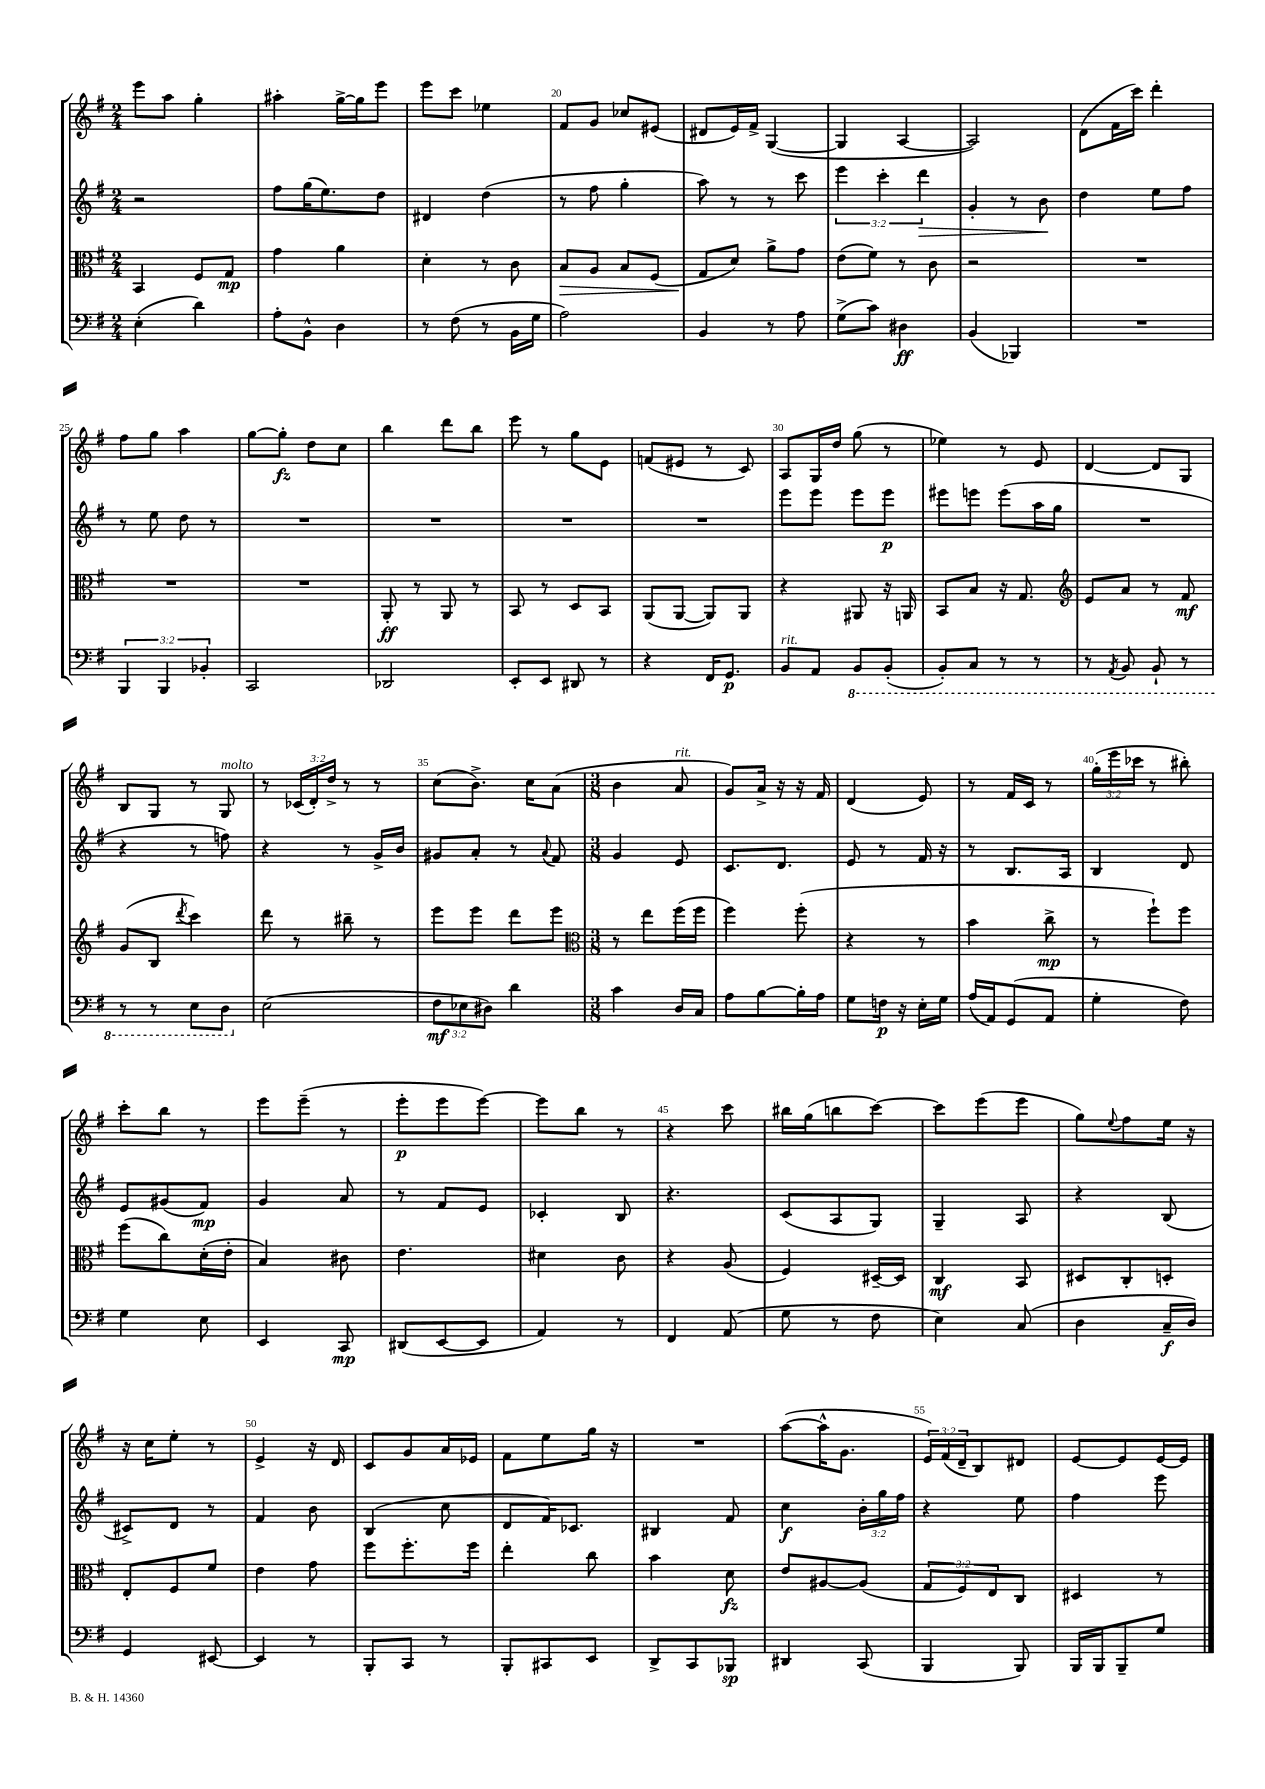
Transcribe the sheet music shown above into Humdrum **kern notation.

**kern	**dynam	**kern	**dynam	**kern	**dynam	**kern	**dynam
*part4	*part4	*part3	*part3	*part2	*part2	*part1	*part1
*staff4	*staff4	*staff3	*staff3	*staff2	*staff2	*staff1	*staff1
*clefF4	*	*clefC3	*	*clefG2	*	*clefG2	*
*k[f#]	*	*k[f#]	*	*k[f#]	*	*k[f#]	*
*M2/4	*	*M2/4	*	*M2/4	*	*M2/4	*
=17	=17	=17	=17	=17	=17	=17	=17
(4E'\	.	4BB/	.	2r	.	8eee\L	.
.	.	.	.	.	.	8aa\J	.
4d\)	.	8F#/L	.	.	.	4gg'\	.
.	.	8G/J	mp	.	.	.	.
=18	=18	=18	=18	=18	=18	=18	=18
8A'\L	.	4g\	.	8ff#\L	.	4aa#X'\	.
8BB^^\J	.	.	.	(16gg\K	.	.	.
.	.	.	.	8.ee\)	.	.	.
4D\	.	4a\	.	.	.	[16gg^\LL	.
.	.	.	.	.	.	16gg\J]	.
.	.	.	.	8dd\J	.	8eee\J	.
=19	=19	=19	=19	=19	=19	=19	=19
8r	.	4d'\	.	4d#X/	.	8eee\L	.
(8F#\	.	.	.	.	.	8ccc\J	.
8r	.	8r	.	(4dd\	.	4ee-X\	.
16BB\LL	.	8c\	.	.	.	.	.
16G\JJ	.	.	.	.	.	.	.
=20	=20	=20	=20	=20	=20	=20	=20
!	!	!	!LO:HP:b	!	!	!	!
2A\)	.	8B/L	>	8r	.	8f#/L	.
.	.	8A/J	.	8ff#\	.	8g/J	.
.	.	8B/L	.	4gg'\	.	8cc-X/L	.
.	.	(8F#/J	.	.	.	(8e#X/J	.
=21	=21	=21	=21	=21	=21	=21	=21
4BB/	.	8G/L	.	8aa\)	.	8d#X/L	.
.	.	8d/J)	]	8r	.	16e/L)	.
.	.	.	.	.	.	16f#^/JJ	.
8r	.	8a^\L	.	8r	.	([4G/	.
8A\	.	8g\J	.	8ccc\	.	.	.
=22	=22	=22	=22	=22	=22	=22	=22
(8G^\L	.	(8e\L	.	6eee\	.	4G/]	.
8c\J)	.	8f#\J)	.	.	.	.	.
.	.	.	.	6ccc'\	.	.	.
4D#X\	ff	8r	.	.	.	[4A/	.
!	!	!	!	!	!LO:HP:b	!	!
.	.	.	.	6ddd\	>	.	.
.	.	8c\	.	.	.	.	.
=23	=23	=23	=23	=23	=23	=23	=23
(4BB/	.	2r	.	4g'/	.	2A/])	.
4BBB-X/)	.	.	.	8r	.	.	.
.	.	.	.	8b\	.	.	.
.	.	.	.	.	]	.	.
=24	=24	=24	=24	=24	=24	=24	=24
2r	.	2r	.	4dd\	.	(8d\L	.
.	.	.	.	.	.	16f#\L	.
.	.	.	.	.	.	16ccc\JJ)	.
.	.	.	.	8ee\L	.	4ddd'\	.
.	.	.	.	8ff#\J	.	.	.
!!LO:LB:g=z
=25	=25	=25	=25	=25	=25	=25	=25
6BBB/	.	2r	.	8r	.	8ff#\L	.
.	.	.	.	8ee\	.	8gg\J	.
6BBB/	.	.	.	.	.	.	.
.	.	.	.	8dd\	.	4aa\	.
6BB-X'/	.	.	.	.	.	.	.
.	.	.	.	8r	.	.	.
=26	=26	=26	=26	=26	=26	=26	=26
2CC/	.	2r	.	2r	.	[8gg\L	.
.	.	.	.	.	.	8gg'\J]	fz
.	.	.	.	.	.	8dd\L	.
.	.	.	.	.	.	8cc\J	.
=27	=27	=27	=27	=27	=27	=27	=27
2DD-X/	.	8AA'/	ff	2r	.	4bb\	.
.	.	8r	.	.	.	.	.
.	.	8AA/	.	.	.	8ddd\L	.
.	.	8r	.	.	.	8bb\J	.
=28	=28	=28	=28	=28	=28	=28	=28
8EE'/L	.	8BB/	.	2r	.	8eee\	.
8EE/J	.	8r	.	.	.	8r	.
8DD#X/	.	8D/L	.	.	.	8gg\L	.
8r	.	8BB/J	.	.	.	8e\J	.
=29	=29	=29	=29	=29	=29	=29	=29
4r	.	(8AA/L	.	2r	.	(8fn/L	.
.	.	[8AA/J	.	.	.	8e#X/J	.
16FF#/KL	.	8AA/L])	.	.	.	8r	.
8.GG/J	p	.	.	.	.	.	.
.	.	8AA/J	.	.	.	8c/)	.
=30	=30	=30	=30	=30	=30	=30	=30
!LO:TX:a:i:t=rit.	!	!	!	!	!	!	!
8BB/L	.	4r	.	8eee\L	.	8A/L	.
8AA/J	.	.	.	8eee\J	.	16G/L	.
.	.	.	.	.	.	16dd/JJ	.
*8ba	*	*	*	*	*	*	*
8BBB/L	.	8AA#X/	.	8eee\L	.	(8gg\	.
(8BBB'/J	.	16r	.	8eee\J	p	8r	.
.	.	16AAn/	.	.	.	.	.
=31	=31	=31	=31	=31	=31	=31	=31
8BBB'/L)	.	8BB/L	.	8eee#X\L	.	4ee-X\)	.
8CC/J	.	8B/J	.	8eeen\J	.	.	.
8r	.	16r	.	(8eee\L	.	8r	.
.	.	8.G/	.	.	.	.	.
8r	.	.	.	16aa\L	.	8e/	.
.	.	.	.	16gg\JJ	.	.	.
=32	=32	=32	=32	=32	=32	=32	=32
*	*	*clefG2	*	*	*	*	*
8r	.	8e/L	.	2r	.	[4d/	.
8qAAA/	.	.	.	.	.	.	.
8BBB/	.	8a/J	.	.	.	.	.
8BBB`/	.	8r	.	.	.	8d/L]	.
8r	.	8f#/	mf	.	.	8G/J	.
!!LO:LB:g=z
=33	=33	=33	=33	=33	=33	=33	=33
8r	.	(8g/L	.	4r	.	8B/L	.
8r	.	8B/J	.	.	.	8G/J	.
.	.	8qddd/	.	.	.	.	.
8EE\L	.	4ccc\)	.	8r	.	8r	.
!	!	!	!	!	!	!LO:TX:a:i:t=molto	!
8DD\J	.	.	.	8ffn\)	.	8G/	.
=34	=34	=34	=34	=34	=34	=34	=34
*X8ba	*	*	*	*	*	*	*
(2E\	.	8ddd\	.	4r	.	8r	.
.	.	8r	.	.	.	(24c-X/LL	.
.	.	.	.	.	.	24d'/)	.
.	.	.	.	.	.	24dd^/JJ	.
.	.	8bb#X~\	.	8r	.	8r	.
.	.	8r	.	16g^/LL	.	8r	.
.	.	.	.	16b/JJ	.	.	.
=35	=35	=35	=35	=35	=35	=35	=35
12F#\L	mf	8eee\L	.	8g#X/L	.	(8cc\L	.
12E-X\	.	.	.	.	.	.	.
.	.	8eee\J	.	8a'/J	.	8.b^\J)	.
12D#X\J)	.	.	.	.	.	.	.
4d\	.	8ddd\L	.	8r	.	.	.
.	.	.	.	.	.	16cc\KL	.
.	.	.	.	8qqa/	.	.	.
.	.	8eee\J	.	8f#/	.	(8a\J	.
=36	=36	=36	=36	=36	=36	=36	=36
*	*	*clefC3	*	*	*	*	*
*M3/8	*	*M3/8	*	*M3/8	*	*M3/8	*
4c\	.	8r	.	4g/	.	4b\	.
.	.	8ee\L	.	.	.	.	.
!	!	!	!	!	!	!LO:TX:a:i:t=rit.	!
16D/LL	.	(16ff#\L	.	8e/	.	8a/	.
16C/JJ	.	16ff#\JJ	.	.	.	.	.
=37	=37	=37	=37	=37	=37	=37	=37
8A\L	.	4ff#\)	.	8.c/L	.	8g/L)	.
[8B\	.	.	.	.	.	16a^/Jk	.
.	.	.	.	8.d/J	.	16r	.
16B'\L]	.	(8ff#'\	.	.	.	16r	.
16A\JJ	.	.	.	.	.	16f#/	.
=38	=38	=38	=38	=38	=38	=38	=38
8G\L	.	4r	.	8e/	.	(4d/	.
16Fn\Jk	p	.	.	8r	.	.	.
16r	.	.	.	.	.	.	.
16E'\LL	.	8r	.	16f#/	.	8e/)	.
16G\JJ	.	.	.	16r	.	.	.
=39	=39	=39	=39	=39	=39	=39	=39
(16A/LL	.	4b\	.	8r	.	8r	.
16AA/J)	.	.	.	.	.	.	.
(8GG/	.	.	.	8.B/L	.	16f#/LL	.
.	.	.	.	.	.	16c/JJ	.
8AA/J	.	8cc^\	mp	.	.	8r	.
.	.	.	.	16A/Jk	.	.	.
=40	=40	=40	=40	=40	=40	=40	=40
4G'\	.	8r	.	4B/	.	(24gg'\LL	.
.	.	.	.	.	.	24eee\	.
.	.	.	.	.	.	24ccc-X\JJ	.
.	.	8ff#`\L)	.	.	.	8r	.
8F#\)	.	8ff#\J	.	8d/	.	8bb#X'\)	.
!!LO:LB:g=z
=41	=41	=41	=41	=41	=41	=41	=41
4G\	.	(8ff#\L	.	8e/L	.	8ccc'\L	.
.	.	8cc\)	.	(8g#X/	.	8bb\J	.
8E\	.	(16d'\L	.	8f#/J)	mp	8r	.
.	.	16e'\JJ	.	.	.	.	.
=42	=42	=42	=42	=42	=42	=42	=42
4EE/	.	4B/)	.	4g/	.	8eee\L	.
.	.	.	.	.	.	(8eee~\J	.
8CC/	mp	8c#X\	.	8a/	.	8r	.
=43	=43	=43	=43	=43	=43	=43	=43
(8DD#X/L	.	4.e\	.	8r	.	8eee'\L	p
[8EE/	.	.	.	8f#/L	.	8eee\	.
8EE/J]	.	.	.	8e/J	.	[8eee\J)	.
=44	=44	=44	=44	=44	=44	=44	=44
4AA/)	.	4d#X\	.	4c-X'/	.	8eee\L]	.
.	.	.	.	.	.	8bb\J	.
8r	.	8c\	.	8B/	.	8r	.
=45	=45	=45	=45	=45	=45	=45	=45
4FF#/	.	4r	.	4.r	.	4r	.
(8AA/	.	(8A/	.	.	.	8ccc\	.
=46	=46	=46	=46	=46	=46	=46	=46
8G\	.	4F#/)	.	(8c/L	.	16bb#X\LL	.
.	.	.	.	.	.	(16gg\J	.
8r	.	.	.	8A/	.	8bbn\	.
8F#\	.	[16D#X~/LL	.	8G/J)	.	[8ccc\J)	.
.	.	16D#/JJ]	.	.	.	.	.
=47	=47	=47	=47	=47	=47	=47	=47
4E\)	.	4C/	mf	4G~/	.	8ccc\L]	.
.	.	.	.	.	.	(8eee\	.
(8C/	.	8BB/	.	8A/	.	8eee\J	.
=48	=48	=48	=48	=48	=48	=48	=48
4D\	.	8D#X/L	.	4r	.	8gg\L)	.
.	.	.	.	.	.	8qqee/	.
.	.	8C'/	.	.	.	8ff#\	.
16C~/LL	f	8Dn'/J	.	(8B/	.	16ee\Jk	.
16D/JJ)	.	.	.	.	.	16r	.
!!LO:LB:g=z
=49	=49	=49	=49	=49	=49	=49	=49
4GG/	.	8E'/L	.	8c#X^/L)	.	16r	.
.	.	.	.	.	.	16cc\KL	.
.	.	8F#/	.	8d/J	.	8ee'\J	.
[8EE#X/	.	8f#/J	.	8r	.	8r	.
=50	=50	=50	=50	=50	=50	=50	=50
4EE#/]	.	4e\	.	4f#/	.	4e^/	.
8r	.	8g\	.	8b\	.	16r	.
.	.	.	.	.	.	16d/	.
=51	=51	=51	=51	=51	=51	=51	=51
8BBB'/L	.	8ff#\L	.	(4B/	.	8c/L	.
8CC/J	.	8.ff#'\	.	.	.	8g/	.
8r	.	.	.	8cc\	.	16a/L	.
.	.	16ff#\Jk	.	.	.	16e-X/JJ	.
=52	=52	=52	=52	=52	=52	=52	=52
8BBB'/L	.	4ee'\	.	8d/L	.	8f#\L	.
8CC#X/	.	.	.	16f#/K)	.	8ee\	.
.	.	.	.	8.c-X/J	.	.	.
8EE/J	.	8cc\	.	.	.	16gg\Jk	.
.	.	.	.	.	.	16r	.
=53	=53	=53	=53	=53	=53	=53	=53
8DD^/L	.	4b\	.	4B#X/	.	4.r	.
8CC/	.	.	.	.	.	.	.
8BBB-X/J	sp	8d\	fz	8f#/	.	.	.
=54	=54	=54	=54	=54	=54	=54	=54
4DD#X/	.	8e/L	.	4cc\	f	([8aa\L	.
.	.	[8A#X/	.	.	.	16aa^^\K]	.
.	.	.	.	.	.	8.g\J	.
(8CC/	.	(8A#/J]	.	24b'\LL	.	.	.
.	.	.	.	24gg\	.	.	.
.	.	.	.	24ff#\JJ	.	.	.
=55	=55	=55	=55	=55	=55	=55	=55
4BBB/	.	12G/L	.	4r	.	24e/LL)	.
.	.	.	.	.	.	(24f#/	.
.	.	12F#/)	.	.	.	24d~/J	.
.	.	.	.	.	.	8B/)	.
.	.	12E/	.	.	.	.	.
8BBB/)	.	8C/J	.	8ee\	.	8d#X/J	.
=56	=56	=56	=56	=56	=56	=56	=56
16BBB/LL	.	4D#X/	.	4ff#\	.	[8e/L	.
16BBB/J	.	.	.	.	.	.	.
8BBB~/	.	.	.	.	.	8e/]	.
8G/J	.	8r	.	8eee\	.	[16e/L	.
.	.	.	.	.	.	16e/JJ]	.
==	==	==	==	==	==	==	==
*-	*-	*-	*-	*-	*-	*-	*-
